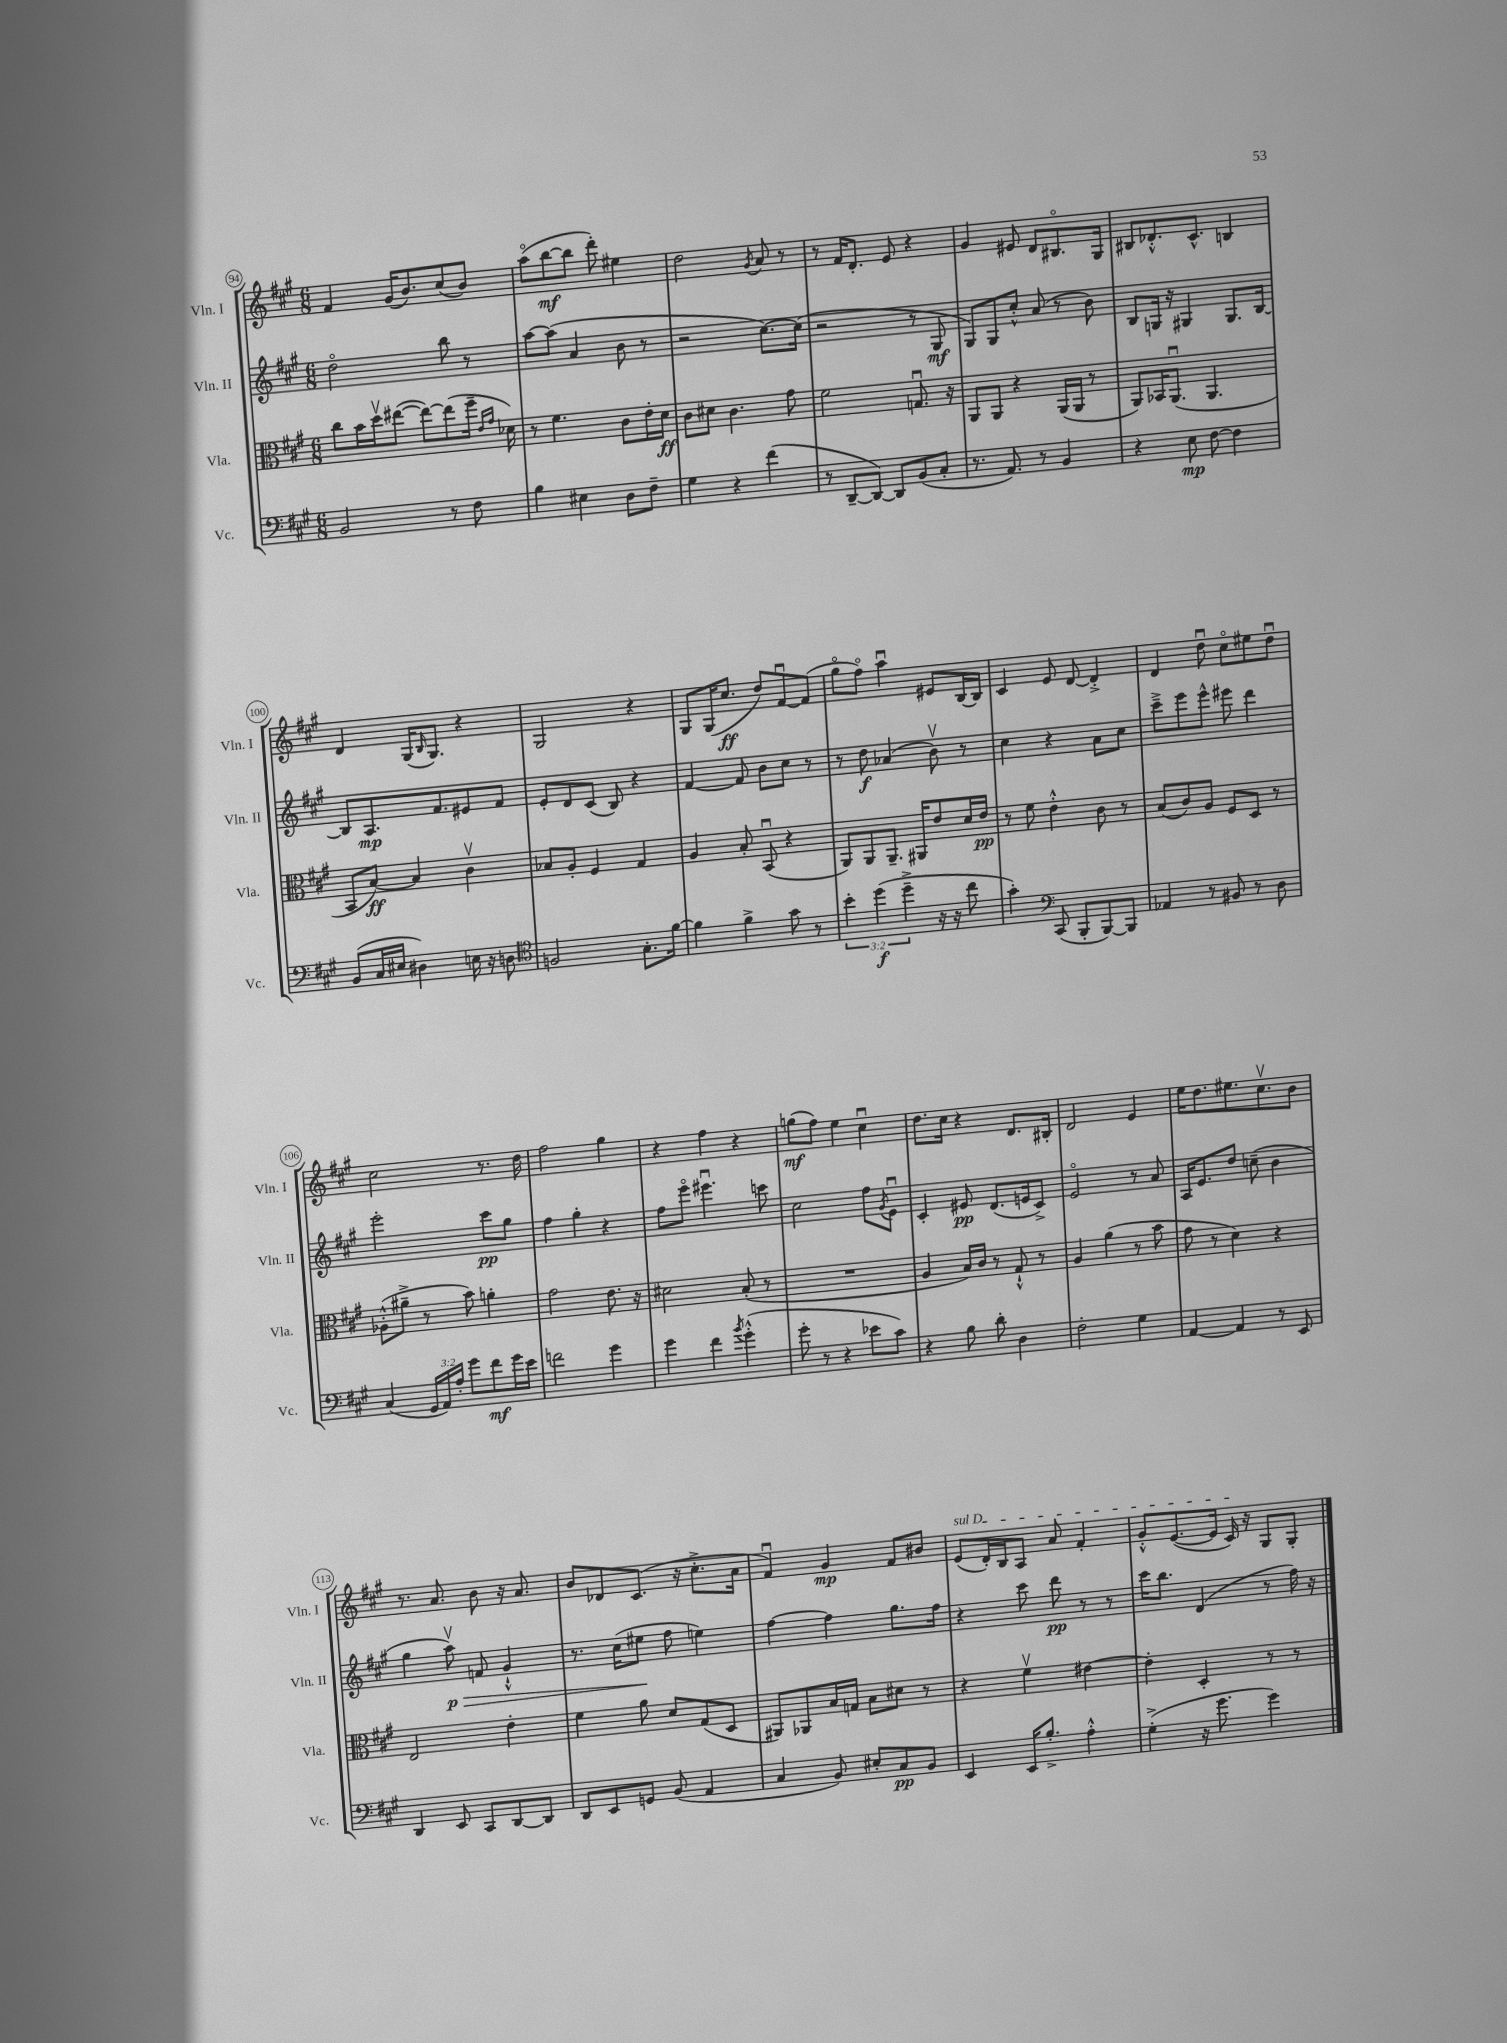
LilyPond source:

<<
\new StaffGroup <<
\new Staff = "s0" \with { instrumentName = "Vln. I" shortInstrumentName = "Vln. I" } {
    \clef treble \key a \major \numericTimeSignature \time 6/8
    fis'4 gis'16( b'8.) cis''8( b'8) |
    a''8\flageolet( b''8~\mf b''8 d'''8-.) eis''4 |
    d''2 \acciaccatura { gis'8 } a'8 r8 |
    r8 fis'16 d'8.-. e'8 r4 |
    gis'4 eis'8 d'8 bis8.\flageolet gis16 |
    bis8 des'8.-.-^ cis'8.-^ b4 |
    d'4 gis16( \grace { b16 } gis8.) r4 |
    gis2 r4 |
    gis8 gis16( cis''8.\ff d''8) fis'8~\downbow fis'8( |
    gis''8\flageolet fis''8\flageolet) a''4\downbow eis'8 b16~ b16 |
    cis'4 e'8 d'8~ d'4-.-> |
    d'4 d''8\downbow cis''8\flageolet eis''8 d''8\downbow |
    cis''2 r8. d''16 |
    fis''2 gis''4 |
    r4 fis''4 r4 |
    g''8\mf( fis''8) e''4 cis''4\downbow |
    d''8. cis''16 r4 d'8. bis16-. |
    d'2 e'4 |
    e''16 d''8. eis''8. cis''8.\upbow b'8 |
    r8. a'8. b'8 r16 a'8. |
    b'8 des'8 cis'8.( r16 cis''8.-.-> a'16 |
    fis'4\downbow) gis'4\mp fis'8 bis'8 |
    \once \override TextSpanner.bound-details.left.text = \markup { \italic "sul D" } e'8\startTextSpan( d'16-.) b16 a8 a'8 fis'4-. |
    gis'8-.-^ e'8.~( e'16 cis'16\stopTextSpan) r16 gis8 gis8-. \bar "|." |
}
\new Staff = "s1" \with { instrumentName = "Vln. II" shortInstrumentName = "Vln. II" } {
    \clef treble \key a \major \numericTimeSignature \time 6/8
    d''2\flageolet b''8 r8 |
    a''8~ a''8( a'4 b'8 r8 |
    r2 cis''8.~) cis''16( |
    r2 r8 gis8\mf |
    gis8) gis8 cis''8-.-^ a'8( r8 b'8) |
    b8 g16 r16 gis4 gis8. b16~ |
    b8 a8.\mp fis'8. eis'8 fis'8 |
    e'8-. d'8 cis'8( b8) r4 |
    fis'4~ fis'8 b'8 cis''8 r8 |
    r8 d''8\f aes'4( b'8\upbow) r8 |
    cis''4 r4 a'8 cis''8 |
    cis'''8---> e'''8 e'''8-^ eis'''8 d'''4 |
    e'''2-. cis'''8\pp gis''8 |
    fis''4 gis''4-. r4 |
    fis''8 e'''8\flageolet eis'''4.\downbow c'''8 |
    cis''2 fis''8 \acciaccatura { gis'8 } e'8\downbow |
    cis'4-. eis'8\pp d'8.( e'16 cis'8->) |
    e'2\flageolet r8 a'8 |
    a16 e'8. d''8 c''8--( b'4 |
    gis''4 a''8\upbow\p\>) f'8 gis'4-!-^ |
    r8. cis''16( eis''8\! fis''8 e''4) |
    fis''4~ fis''4 gis''8. fis''16 |
    r4 cis'''8 d'''8\pp r8 r8 |
    cis'''16 b''8. d'4( r8 fis''16) r16 \bar "|." |
}
\new Staff = "s2" \with { instrumentName = "Vla." shortInstrumentName = "Vla." } {
    \clef alto \key a \major \numericTimeSignature \time 6/8
    cis''8 b'16 d''16\upbow eis''8~( eis''8~) eis''8( fis''16-- \grace { e'16 gis'16 } des'16) |
    r8 fis'4. cis'8 e'16-. d'16\ff |
    cis'8 dis'8 cis'4. gis'8 |
    fis'2 g8.\downbow r16 |
    a,8 a,8 r4 a,16( a,16 r8 |
    a,8) bes,16 a,8.\downbow( a,4. |
    b,8 b8~\ff) b4 cis'4\upbow |
    bes8 a8-. fis4 gis4 |
    a4 b8-. b,8\downbow( r4 |
    a,8) a,8 a,8.-- ais,16 e'8 d'16 e'16\pp |
    r8 fis'8 e'4-.-^ cis'8 r8 |
    b8( cis'8) a8 fis8 d8 r8 |
    aes8-.-^( ais'8---> r8 b'8) a'4-. |
    gis'2 e'8. r16 |
    dis'2 b8-.( r8 |
    R2. |
    a4 b16) cis'16 r8 gis8-!-^ r8 |
    a4 a'4( r8 b'8 |
    gis'8 r8 d'4) r4 |
    e2 e'4-. |
    fis'4 a'8 d'8 gis8( d8 |
    ais,8) aes,8 b16 g16 b8 dis'8 r8 |
    r4 fis'4\upbow eis'4~ |
    eis'4-. d4-. r8 r8 \bar "|." |
}
\new Staff = "s3" \with { instrumentName = "Vc." shortInstrumentName = "Vc." } {
    \clef bass \key a \major \numericTimeSignature \time 6/8 \override Staff.TupletNumber.text = #tuplet-number::calc-fraction-text
    b,2 r8 fis8 |
    b4 eis4 d8 fis8-- |
    gis4 r4 fis'4( |
    r8 d,8~-- d,8~) d,8 b,8( cis8-. |
    r8. a,8.) r8 b,4 |
    r4 e8\mp fis8~ fis4 |
    b,8( cis16 eis16 dis4) e16 r16 d8 |
    \clef tenor f2 gis8.-. fis'16~ |
    fis'4 fis'4-> gis'8 r8 |
    \tuplet 3/2 { b'4-. d''4\f( d''4---> } r16 r16 cis''8 |
    gis'4-.) \clef bass cis,8( b,,8-. b,,8~) b,,8 |
    aes,4 r8 bis,8 r8 d8 |
    cis4( \tuplet 3/2 { gis,16 a,16) a16-. } gis'8 fis'8\mf gis'16 e'16 |
    f'2 gis'4 |
    gis'4 fis'4 \acciaccatura { b'8 } gis'4-.-^( |
    gis'8-. r8 r4 ees'8 cis'8) |
    r4 b8 d'8-. d4 |
    fis2-. gis4 |
    a,4~ a,4 r8 e,8 |
    d,4 e,8 cis,8 d,8~ d,8 |
    d,8 e,8 g,8 b,8( a,4 |
    cis4 b,8) eis8-. cis8\pp b,8 |
    e,4 e,16 b8.-.-> a4-.-^ |
    gis4-.->( r16 gis'8. gis'4) \bar "|." |
}
>>
>>
\layout { \context { \Score currentBarNumber = #94 \override BarNumber.stencil = #(make-stencil-circler 0.1 0.3 ly:text-interface::print) } }
